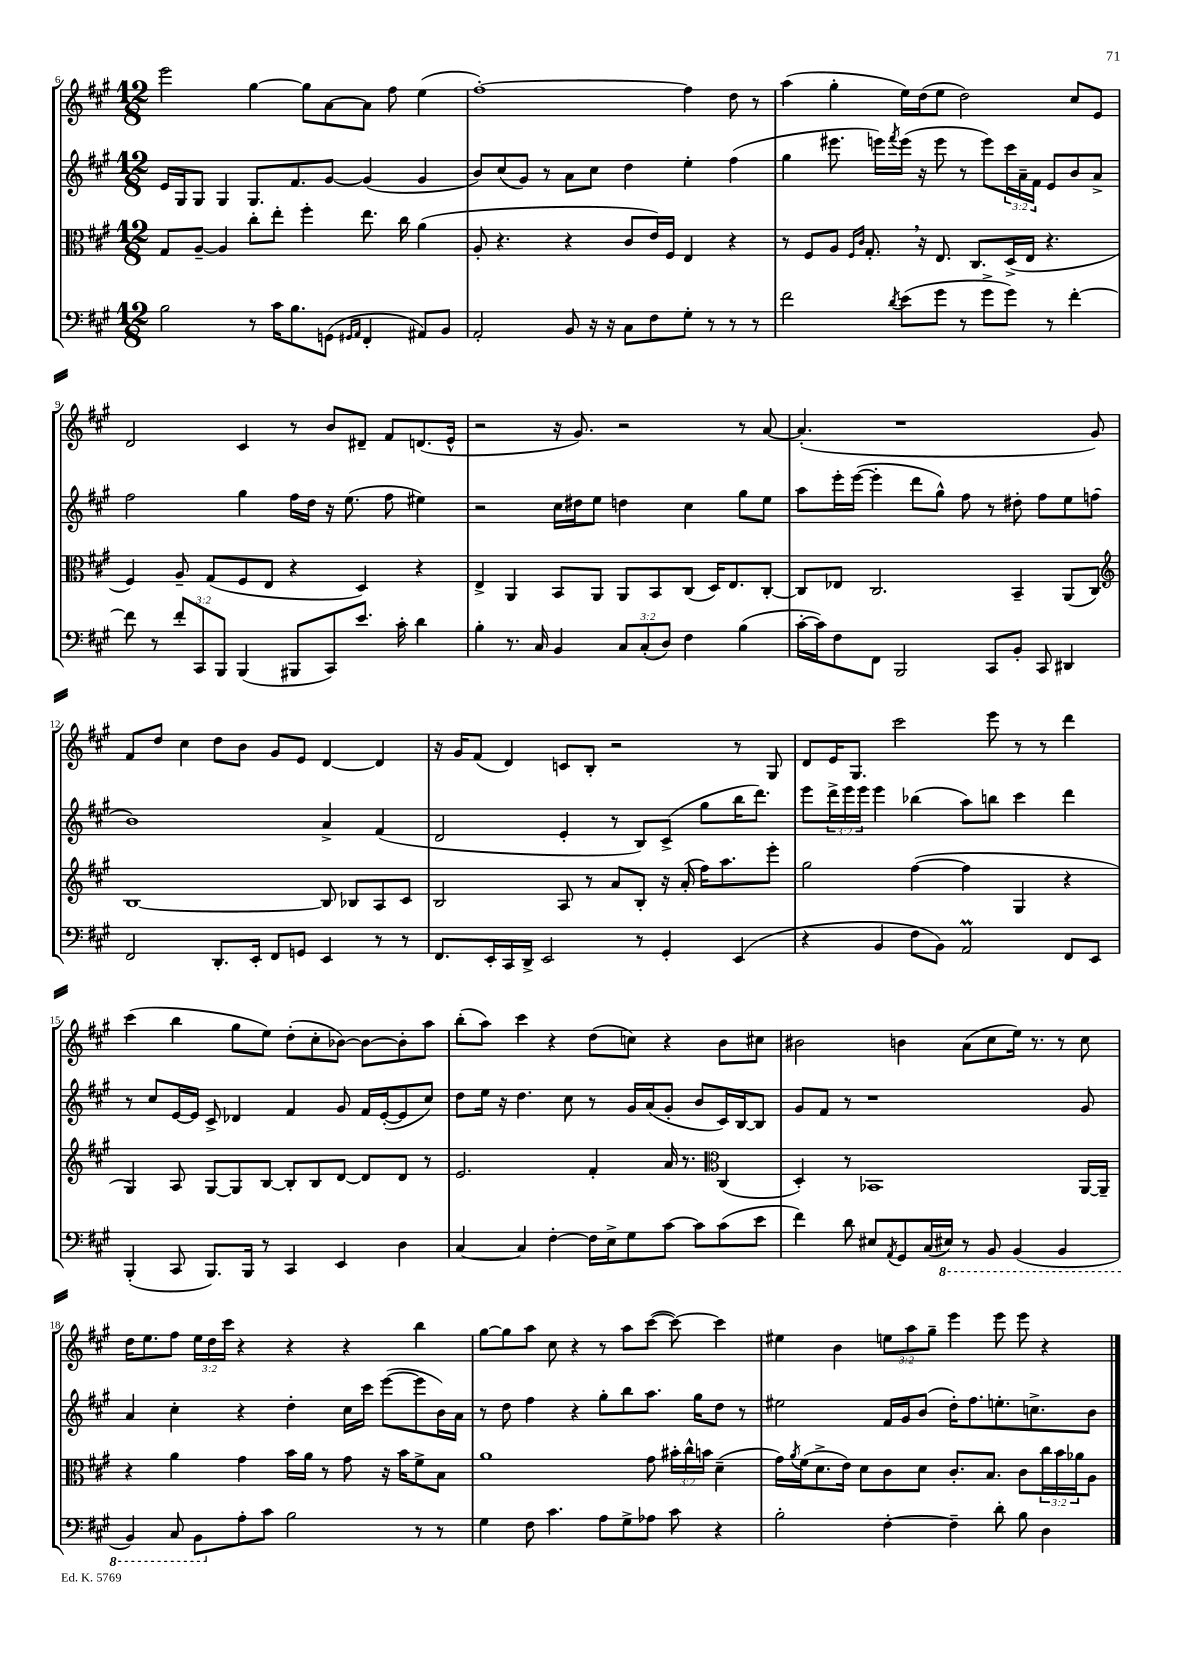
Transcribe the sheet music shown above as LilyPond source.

<<
\new StaffGroup <<
\new Staff = "s0" {
    \clef treble \key a \major \numericTimeSignature \time 12/8 \override Staff.TupletNumber.text = #tuplet-number::calc-fraction-text
    e'''2 gis''4~ gis''8 a'8~ a'8 fis''8 e''4( |
    fis''1~-.) fis''4 d''8 r8 |
    a''4( gis''4-. e''16) d''16( e''8 d''2) cis''8 e'8 |
    d'2 cis'4 r8 b'8 dis'8-- fis'8 d'8.( e'16-^ |
    r2 r16 gis'8.) r2 r8 a'8~ |
    a'4.-.( r1 gis'8) |
    fis'8 d''8 cis''4 d''8 b'8 gis'8 e'8 d'4~ d'4 |
    r16 gis'16 fis'8( d'4) c'8 b8-. r2 r8 gis8 |
    d'8 e'16 gis8. cis'''2 e'''8 r8 r8 d'''4 |
    cis'''4( b''4 gis''8 e''8) d''8-.( cis''8-. bes'8~) bes'8~ bes'8-. a''8 |
    b''8-.( a''8) cis'''4 r4 d''8( c''8) r4 b'8 cis''8 |
    bis'2 b'4 a'8( cis''8 e''16) r8. r8 cis''8 |
    d''16 e''8. fis''8 \tuplet 3/2 { e''16 d''16 cis'''16 } r4 r4 r4 b''4 |
    gis''8~ gis''8 a''8 cis''8 r4 r8 a''8 cis'''8~( cis'''8~) cis'''4 |
    eis''4 b'4 \tuplet 3/2 { e''8 a''8 gis''8-- } e'''4 e'''8 e'''8 r4 \bar "|." |
}
\new Staff = "s1" {
    \clef treble \key a \major \numericTimeSignature \time 12/8 \override Staff.TupletNumber.text = #tuplet-number::calc-fraction-text
    e'16 gis16 gis8 gis4 gis8. fis'8. gis'8~ gis'4( gis'4 |
    b'8) cis''8( gis'8) r8 a'8 cis''8 d''4 e''4-. fis''4( |
    gis''4 eis'''8. e'''16) \acciaccatura { fis'''8 } e'''16( r16 e'''8 r8 e'''8) \tuplet 3/2 { cis'''16 a'16-- fis'16 } e'8 b'8 a'8-> |
    fis''2 gis''4 fis''16 d''16 r16 e''8.( fis''8 eis''4) |
    r2 cis''16 dis''16 e''8 d''4 cis''4 gis''8 e''8 |
    a''8 e'''16-. e'''16~( e'''4-. d'''8 gis''8-^) fis''8 r8 dis''8-. fis''8 e''8 f''8( |
    b'1) a'4-> fis'4( |
    d'2 e'4-. r8 b8) cis'8->( gis''8 b''16 d'''8.) |
    e'''8 \tuplet 3/2 { d'''16-> e'''16 e'''16 } e'''4 bes''4( a''8) b''8 cis'''4 d'''4 |
    r8 cis''8 e'16~ e'16 cis'8-> des'4 fis'4 gis'8 fis'16 e'16~-.( e'8 cis''8) |
    d''8 e''16 r16 d''4. cis''8 r8 gis'16 a'16( gis'8-. b'8 cis'16) b16~ b8 |
    gis'8 fis'8 r8 r1 gis'8 |
    a'4 cis''4-. r4 d''4-. cis''16 cis'''16 e'''8~( e'''8 b'16) a'16 |
    r8 d''8 fis''4 r4 gis''8-. b''8 a''8. gis''16 d''8 r8 |
    eis''2 fis'16 gis'16 b'8( d''16-.) fis''8. e''8.-. c''8.-> b'8 \bar "|." |
}
\new Staff = "s2" {
    \clef alto \key a \major \numericTimeSignature \time 12/8 \override Staff.TupletNumber.text = #tuplet-number::calc-fraction-text
    gis8 a8~-- a4 cis''8-. e''8-. fis''4-. e''8. cis''16 a'4( |
    a8-. r4. r4 cis'8 e'16) fis16 e4 r4 |
    r8 fis8 a8 \grace { fis16 cis'16 } gis8.-. \breathe r16 e8. cis8. d16->( e16 r4. |
    fis4) a8-- gis8( fis8 e8 r4 d4) r4 |
    e4-> a,4 b,8 a,8 a,8 b,8 cis8( d16) e8. cis8~-. |
    cis8 ees8 cis2. b,4-- a,8( cis8) |
    \clef treble b1~ b8 bes8 a8 cis'8 |
    b2 a8 r8 a'8 b8-. r16 a'16-.( fis''16) a''8. e'''8-. |
    gis''2 fis''4~( fis''4 gis4 r4 |
    gis4) a8 gis8~ gis8 b8~ b8-. b8 d'8~ d'8 d'8 r8 |
    e'2. fis'4-. a'16 r8. \clef alto cis4( |
    d4-.) r8 bes,1 a,16~ a,16-- |
    r4 a'4 gis'4 b'16 a'16 r8 gis'8 r16 b'16 fis'8-> b8 |
    a'1 gis'8 \tuplet 3/2 { bis'16-. cis''16-^ b'16 } d'4--( |
    gis'16) \acciaccatura { a'8 } fis'16( d'8.-> e'16) d'8 cis'8 d'8 cis'8.-. b8. cis'8 \tuplet 3/2 { cis''16 b'16 aes'16 } a8 \bar "|." |
}
\new Staff = "s3" {
    \clef bass \key a \major \numericTimeSignature \time 12/8 \override Staff.TupletNumber.text = #tuplet-number::calc-fraction-text
    b2 r8 cis'16 b8. g,8( \grace { gis,16 a,16 } fis,4-. ais,8) b,8 |
    a,2-. b,8 r16 r16 cis8 fis8 gis8-. r8 r8 r8 |
    fis'2 \acciaccatura { d'8 } e'8( gis'8 r8 gis'8-> gis'8) r8 fis'4~-. |
    fis'8 r8 \tuplet 3/2 { fis'8-. cis,8 b,,8 } b,,4( bis,,8 cis,8) e'8. cis'16-. d'4 |
    b4-. r8. cis16 b,4 \tuplet 3/2 { cis8 cis8-.( d8) } fis4 b4( |
    cis'16~-. cis'16) fis8 fis,8 b,,2 cis,8 b,8-. cis,8 dis,4 |
    fis,2 d,8.-. e,16-. fis,8 g,8 e,4 r8 r8 |
    fis,8. e,16-. cis,16 d,16-> e,2 r8 gis,4-. e,4( |
    r4 b,4 fis8 b,8) a,2\prall fis,8 e,8 |
    b,,4-.( cis,8 b,,8.) b,,16 r8 cis,4 e,4 d4 |
    cis4~ cis4 fis4~-. fis16 e16-> gis8 cis'8~ cis'8 cis'8( e'8 |
    fis'4) d'8 eis8 \acciaccatura { a,8 } gis,8 cis16( \ottava #-1 eis,16) r8 b,,8 b,,4( b,,4 |
    b,,4) cis,8 b,,8 \ottava #0 a8-. cis'8 b2 r8 r8 |
    gis4 fis8 cis'4. a8 gis8-> aes8 cis'8 r4 |
    b2-. fis4~-. fis4-- d'8-. b8 d4 \bar "|." |
}
>>
>>
\layout { \context { \Score currentBarNumber = #6 } }
